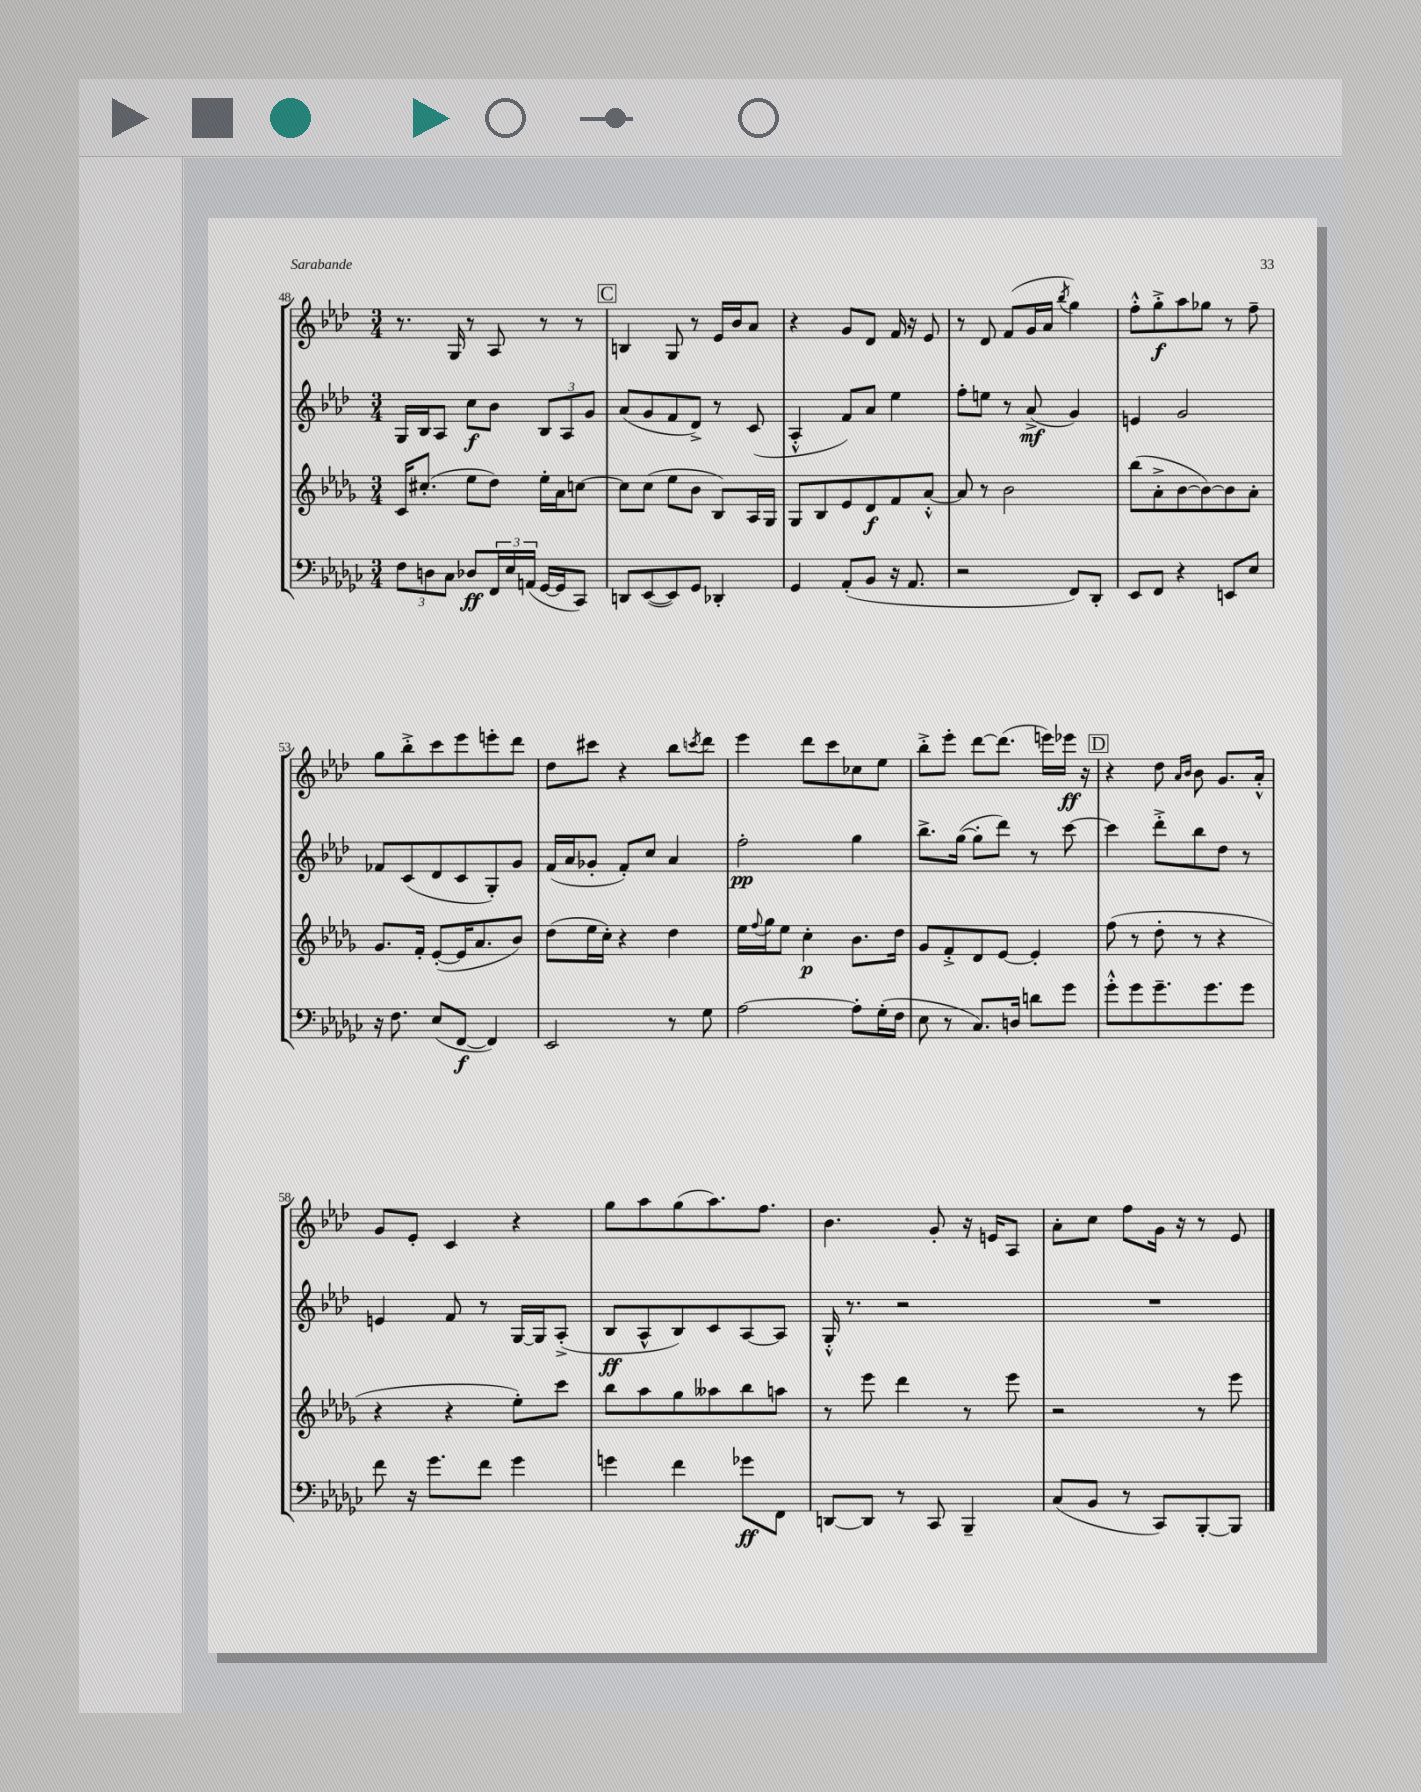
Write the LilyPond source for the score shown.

<<
\new StaffGroup <<
\new Staff = "s0" {
    \clef treble \key aes \major \numericTimeSignature \time 3/4
    r8. g16 r8 aes8 r8 r8 |
    \mark \markup { \box "C" } b4 g8 r8 ees'16 bes'16 aes'8 |
    r4 g'8 des'8 f'16 r16 ees'8 |
    r8 des'8 f'8( g'16 aes'16 \acciaccatura { bes''8 } g''4) |
    f''8-.-^ g''8-.->\f aes''8 ges''8 r8 f''8-- |
    g''8 bes''8-.-> c'''8 ees'''8 e'''8-. des'''8 |
    des''8 cis'''8 r4 bes''8 \acciaccatura { c'''8 } des'''8 |
    ees'''4 des'''8 c'''8 ces''8 ees''8 |
    bes''8-.-> ees'''8-. des'''8~ des'''8.( e'''16) ees'''16\ff r16 |
    \mark \markup { \box "D" } r4 des''8 \grace { aes'16 bes'16 } bes'8 g'8. aes'16-.-^ |
    g'8 ees'8-. c'4 r4 |
    g''8 aes''8 g''8( aes''8.) f''8. |
    bes'4. g'8-. r16 e'16 aes8 |
    aes'8-. c''8 f''8 g'16 r16 r8 ees'8 \bar "|." |
}
\new Staff = "s1" {
    \clef treble \key aes \major \numericTimeSignature \time 3/4
    g16 bes16 aes8 c''8\f bes'8 \tuplet 3/2 { bes8 aes8 g'8 } |
    \mark \markup { \box "C" } aes'8( g'8 f'8 des'8->) r8 c'8( |
    aes4-.-^ f'8) aes'8 ees''4 |
    f''8-. e''8 r8 aes'8->\mf( g'4) |
    e'4 g'2 |
    fes'8 c'8( des'8 c'8 g8-.) g'8 |
    f'16( aes'16 ges'8-. f'8-.) c''8 aes'4 |
    f''2-.\pp g''4 |
    bes''8.-> g''16~( g''8-. des'''8) r8 c'''8~ |
    \mark \markup { \box "D" } c'''4 des'''8-.-> bes''8 des''8 r8 |
    e'4 f'8 r8 g16~ g16 aes8-.->( |
    bes8\ff aes8-^ bes8) c'8 aes8~ aes8 |
    g16-.-^ r8. r2 |
    R2. \bar "|." |
}
\new Staff = "s2" {
    \clef treble \key des \major \numericTimeSignature \time 3/4
    c'16 cis''8.-.( ees''8 des''8) ees''16-. aes'16 c''8~ |
    \mark \markup { \box "C" } c''8 c''8( ees''8 bes'8 bes8) aes16 ges16 |
    ges8 bes8 ees'8 des'8\f f'8 aes'8~-.-^ |
    aes'8 r8 bes'2 |
    bes''8( aes'8-.-> bes'8~ bes'8~) bes'8 aes'8-. |
    ges'8. f'16-. ees'8~-.( ees'16 aes'8. bes'8) |
    des''8( ees''16 c''16-.) r4 des''4 |
    ees''16 \appoggiatura { f''8 } ges''16 ees''8 c''4-.\p bes'8. des''16 |
    ges'8 f'8-.-> des'8 ees'8~ ees'4-. |
    \mark \markup { \box "D" } f''8( r8 des''8-. r8 r4 |
    r4 r4 ees''8-.) c'''8 |
    bes''8 aes''8 ges''8 aeses''8 bes''8 a''8 |
    r8 ees'''8 des'''4 r8 ees'''8 |
    r2 r8 ees'''8 \bar "|." |
}
\new Staff = "s3" {
    \clef bass \key ges \major \numericTimeSignature \time 3/4
    \tuplet 3/2 { f8 d8 ces8 } des8\ff \tuplet 3/2 { f,16 ees16 a,16( } ges,16~ ges,16 ces,8) |
    \mark \markup { \box "C" } d,8 ees,8~( ees,8) ges,8 des,4-. |
    ges,4 aes,8-.( bes,8 r16 aes,8. |
    r2 f,8) des,8-. |
    ees,8 f,8 r4 e,8 ees8 |
    r16 f8. ees8( f,8~\f f,4) |
    ees,2 r8 ges8 |
    aes2~ aes8-. ges16-.( f16 |
    ees8 r8 ces8.) d16 d'8 ges'8 |
    \mark \markup { \box "D" } ges'8-.-^ ges'8 ges'8.-- ges'8. ges'8 |
    f'8 r16 ges'8. f'8 ges'4 |
    g'4 f'4 ges'8\ff f,8 |
    d,8~ d,8 r8 ces,8 bes,,4-- |
    ces8( bes,8 r8 ces,8) bes,,8~-. bes,,8 \bar "|." |
}
>>
>>
\layout { \context { \Score currentBarNumber = #48 } }
